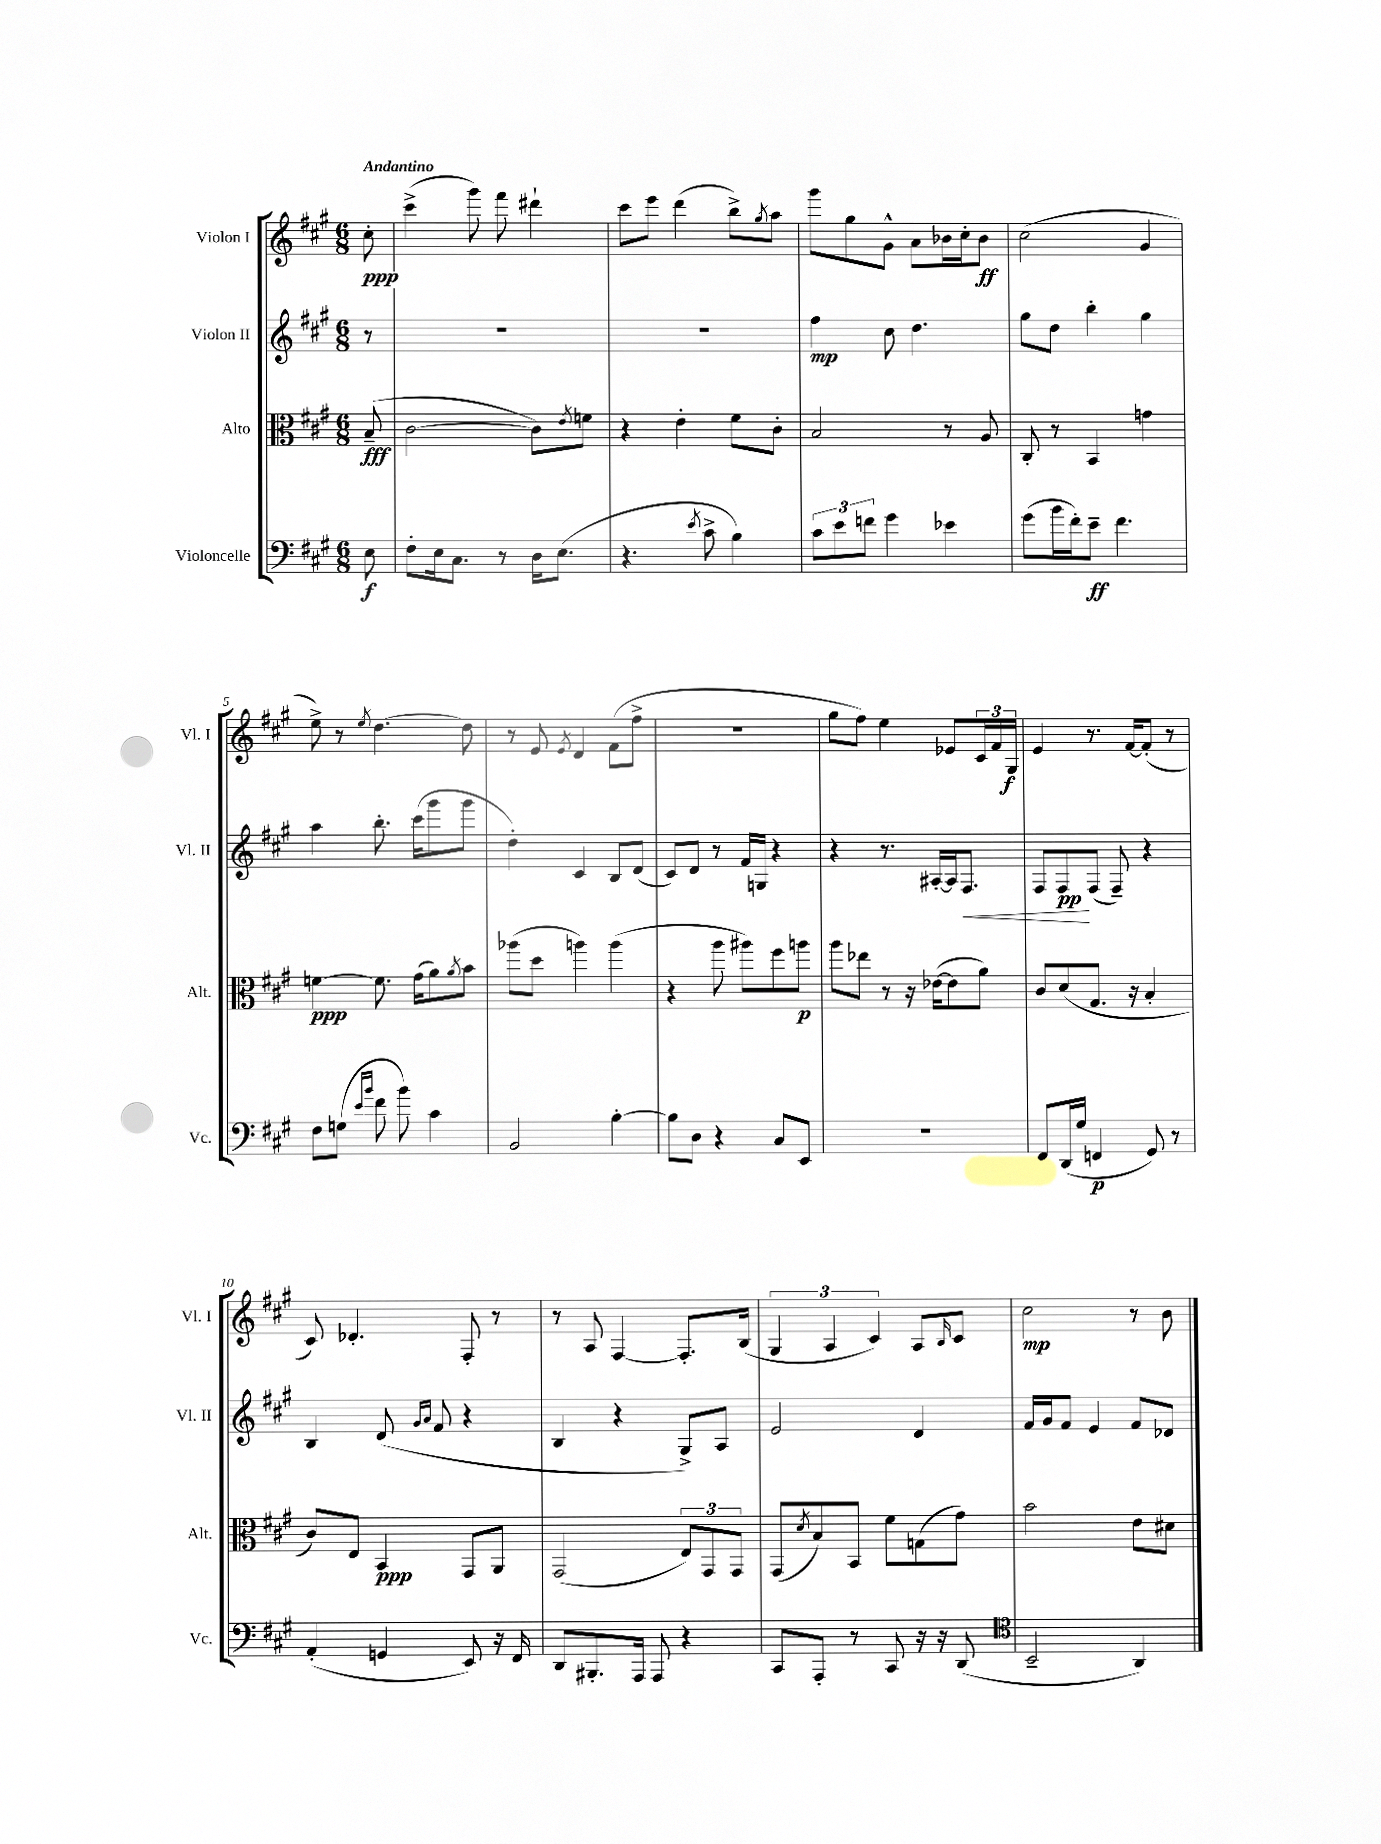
<<
\new StaffGroup <<
\new Staff = "s0" \with { instrumentName = "Violon I" shortInstrumentName = "Vl. I" } {
    \clef treble \key a \major \numericTimeSignature \time 6/8 \partial 8 \tempo "Andantino"
    cis''8-.\ppp |
    cis'''4->( gis'''8) fis'''8 dis'''4-! |
    cis'''8 e'''8 d'''4( b''8->) \acciaccatura { gis''8 } a''8 |
    gis'''8 gis''8 gis'8-^ a'8 bes'16 cis''16-. bes'8\ff |
    cis''2( gis'4 |
    e''8->) r8 \acciaccatura { e''8 } d''4.~ d''8 |
    r8 e'8 \acciaccatura { e'8 } d'4 fis'8( fis''8-> |
    R2. |
    gis''8 fis''8) e''4 ees'8 \tuplet 3/2 { cis'16 fis'16 gis16\f } |
    e'4 r8. fis'16~ fis'8-.( r8 |
    cis'8) des'4.-. fis8-. r8 |
    r8 a8 fis4~ fis8.-. b16( |
    \tuplet 3/2 { gis4 a4 cis'4) } a8 \grace { b16 } cis'8 |
    cis''2\mp r8 b'8 \bar "|." |
}
\new Staff = "s1" \with { instrumentName = "Violon II" shortInstrumentName = "Vl. II" } {
    \clef treble \key a \major \numericTimeSignature \time 6/8 \partial 8
    r8 |
    R2. |
    R2. |
    fis''4\mp cis''8 d''4. |
    gis''8 d''8 b''4-. gis''4 |
    a''4 b''8.-. cis'''16( gis'''8 gis'''8 |
    d''4-.) cis'4 b8 d'8( |
    cis'8) d'8 r8 fis'16 g16 r4 |
    r4 r8. ais16~-. ais16 fis8.\< |
    fis8 fis8\pp\! fis8( fis8--) r4 |
    b4 d'8( \grace { gis'16 a'16 } fis'8 r4 |
    b4 r4 gis8->) a8 |
    e'2 d'4 |
    fis'16 gis'16 fis'8 e'4 fis'8 des'8 \bar "|." |
}
\new Staff = "s2" \with { instrumentName = "Alto" shortInstrumentName = "Alt." } {
    \clef alto \key a \major \numericTimeSignature \time 6/8 \partial 8
    b8--\fff( |
    cis'2~ cis'8) \acciaccatura { e'8 } f'8 |
    r4 e'4-. fis'8 cis'8-. |
    b2 r8 a8 |
    cis8-. r8 b,4 g'4 |
    f'4~\ppp f'8. gis'16( a'8) \acciaccatura { a'8 } b'8 |
    aes''8( d''8 a''4) a''4( |
    r4 a''8 ais''8) fis''8 a''8\p |
    a''8 ees''8 r8 r16 ees'16~( ees'8 a'8) |
    cis'8 d'8( gis8. r16 b4-. |
    cis'8) e8 b,4\ppp gis,8 a,8 |
    gis,2( \tuplet 3/2 { e8) gis,8 gis,8 } |
    gis,8( \acciaccatura { d'8 } b8) b,8 fis'8 g8( gis'8) |
    b'2 e'8 dis'8 \bar "|." |
}
\new Staff = "s3" \with { instrumentName = "Violoncelle" shortInstrumentName = "Vc." } {
    \clef bass \key a \major \numericTimeSignature \time 6/8 \partial 8
    e8\f |
    fis8-. e16 cis8. r8 d16 e8.( |
    r4. \acciaccatura { e'8 } cis'8-> b4) |
    \tuplet 3/2 { cis'8 e'8 f'8 } gis'4 ees'4 |
    gis'8( b'16 fis'16-.) e'8--\ff fis'4. |
    fis8 g8( \grace { e'16 b'16 } fis'8 b'8) cis'4 |
    b,2 b4~-. |
    b8 d8 r4 cis8 e,8 |
    R2. |
    fis,8 d,16( gis16 f,4\p gis,8) r8 |
    a,4-.( g,4 e,8) r16 fis,16 |
    d,8 bis,,8.-. a,,16 a,,8 r4 |
    cis,8 a,,8-. r8 cis,8 r16 r16 d,8( |
    \clef tenor b,2-- a,4) \bar "|." |
}
>>
>>
